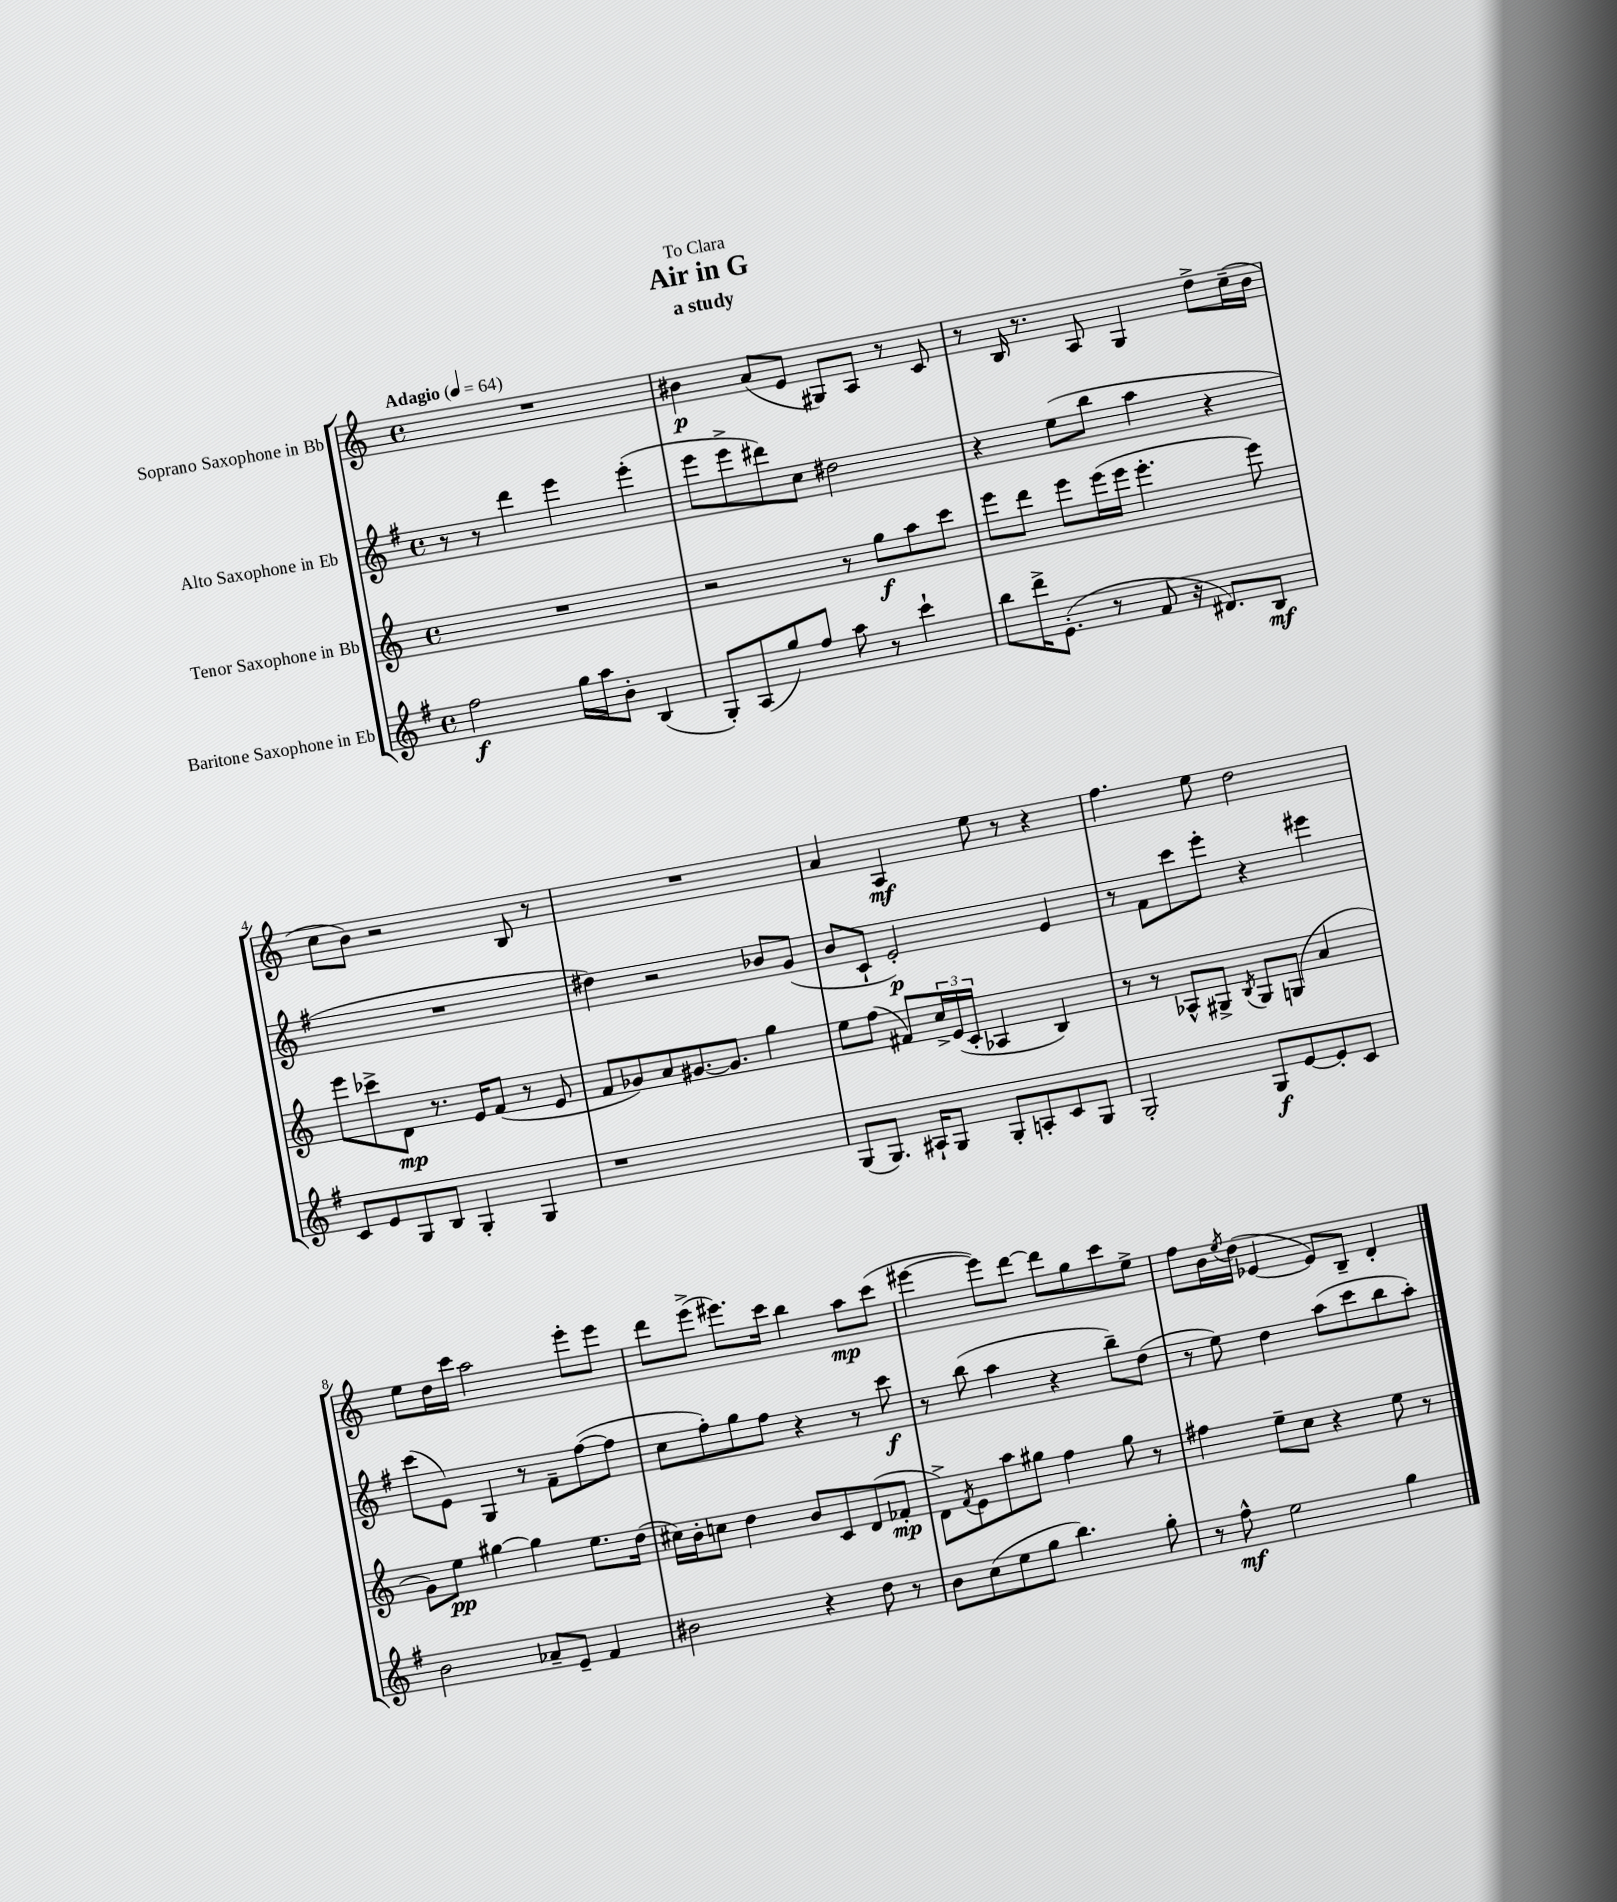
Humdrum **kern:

**kern	**kern	**kern	**kern
*staff4	*staff3	*staff2	*staff1
*clefG2	*clefG2	*clefG2	*clefG2
*k[f#]	*k[]	*k[f#]	*k[]
*M4/4	*M4/4	*M4/4	*M4/4
*met(c)	*met(c)	*met(c)	*met(c)
*MM64	*MM64	*MM64	*MM64
2ff#\	1r	8r	1r
.	.	8r	.
.	.	4ddd\	.
16gg\LL	.	4eee\	.
16aa\J	.	.	.
8b'\J	.	.	.
(4B/	.	(4eee'\	.
=	=	=	=
8G'/L)	2r	8eee\L	4b#\
(8A/	.	8eee^\	.
8gg/)	.	8ddd#\)	(8a/L
8ff#/J	.	8cc\J	8e/J
8aa\	8r	2dd#\	8G#/L)
8r	8gg\L	.	8A/J
4ccc`\	8aa\	.	8r
.	8ccc\J	.	8c/
=	=	=	=
8bb\L	8eee\L	4r	8r
16ddd^\K	8ddd\J	.	16B/
(8.e'\J	.	.	8.r
.	8eee\L	(8ee\L	.
8r	(16eee\L	8bb\J	8A/
.	16eee\JJ	.	.
8f#/	4.eee'\	4aa\	4G/
16r	.	.	.
8.d#/L)	.	.	.
.	.	4r	8dd^\L
8B/J	8eee\)	.	(16cc~\L
.	.	.	16b\JJ
=	=	=	=
8c/L	8eee\L	1r	8cc\L
8e/	8ccc-^\	.	8b\J)
8G/	8d\J	.	2r
8B/J	8.r	.	.
4G'/	.	.	.
.	16e/LK	.	.
.	(8f/J	.	.
4G/	8r	.	8B/
.	8e/	.	8r
=	=	=	=
1r	8f/L	4dd#\)	1r
.	8g-/)	.	.
.	8a/	2r	.
.	[8.g#/	.	.
.	8.g#/]J	.	.
.	4gg\	8b-/L	.
.	.	(8g/J	.
=	=	=	=
(8G/L	8ee\L	8b/L	4a/
8.G/J)	(8ff\J	8c`/J	.
.	8f#/L)	2e'/)	4A/
16A#`/LK	.	.	.
8G/J	24cc^/L	.	.
.	(24e/	.	.
.	24c'/JJ	.	.
8G'/L	4A-/	.	8ee\
8A'/	.	.	8r
8c/	4B/)	4e/	4r
8G/J	.	.	.
=	=	=	=
2G'/	8r	8r	4.ff\
.	8r	8f#\L	.
.	8A-^^/L	8ccc\	.
.	8G#^/J	8eee'\J	8ee\
.	8qB/	.	.
8G/L	8G#/L	4r	2dd\
[8e/	(8G/J	.	.
8e'/]	4a/	4eee#\	.
8c/J	.	.	.
=	=	=	=
2b\	8g\L)	(8ccc\L	8ee\L
.	8ee\J	8e\J)	16dd\L
.	.	.	16ccc\JJ
.	[4gg#\	4G/	2aa\
8a-~/L	4gg#\]	8r	.
8e~/J	.	8f#~\L	.
4f#/	8.ee\L	([8ff#\	8eee'\L
.	.	8ff#\]J	8eee\J
.	(16dd\Jk	.	.
=	=	=	=
2b#\	16cc#\LL)	8cc\L	8ddd\L
.	16b'\J	.	.
.	8cc\J	8ff#'\)	(8eee^\J
.	4dd\	8gg\	8.eee#\L)
.	.	8ff#\J	.
.	.	.	16ccc\Jk
4r	8b/L	4r	4bb\
.	8c/	.	.
8dd\	(8d/	8r	8aa\L
8r	8f-'/J	8ccc\	(8ccc\J
=	=	=	=
8b\L	8d^\L)	8r	[4eee#\
.	8qf/	.	.
(8cc\	8e\	(8bb\	.
8ee\	8aa\	4aa\	8eee#\]L)
8gg\J	8gg#\J	.	[8ddd\J
4.bb\)	4ff\	4r	8ddd\]L
.	.	.	8gg\
.	8gg#\	8bb~\L)	8ccc\
8gg'\	8r	(8dd\J	8ee^\J
=	=	=	=
8r	4ff#\	8r	8ff\L
8ff#^^\	.	8ee\)	16b\L
.	.	.	8qee/
.	.	.	(16dd\JJ
2ee\	8ee~\L	4dd\	[4e-/
.	8cc\J	.	.
.	4r	(8aa\L	8e-/]L)
.	.	8ccc\	8B~/J
4gg\	8ee\	8bb\	4d'/
.	8r	8aa'\J)	.
==	==	==	==
*-	*-	*-	*-
